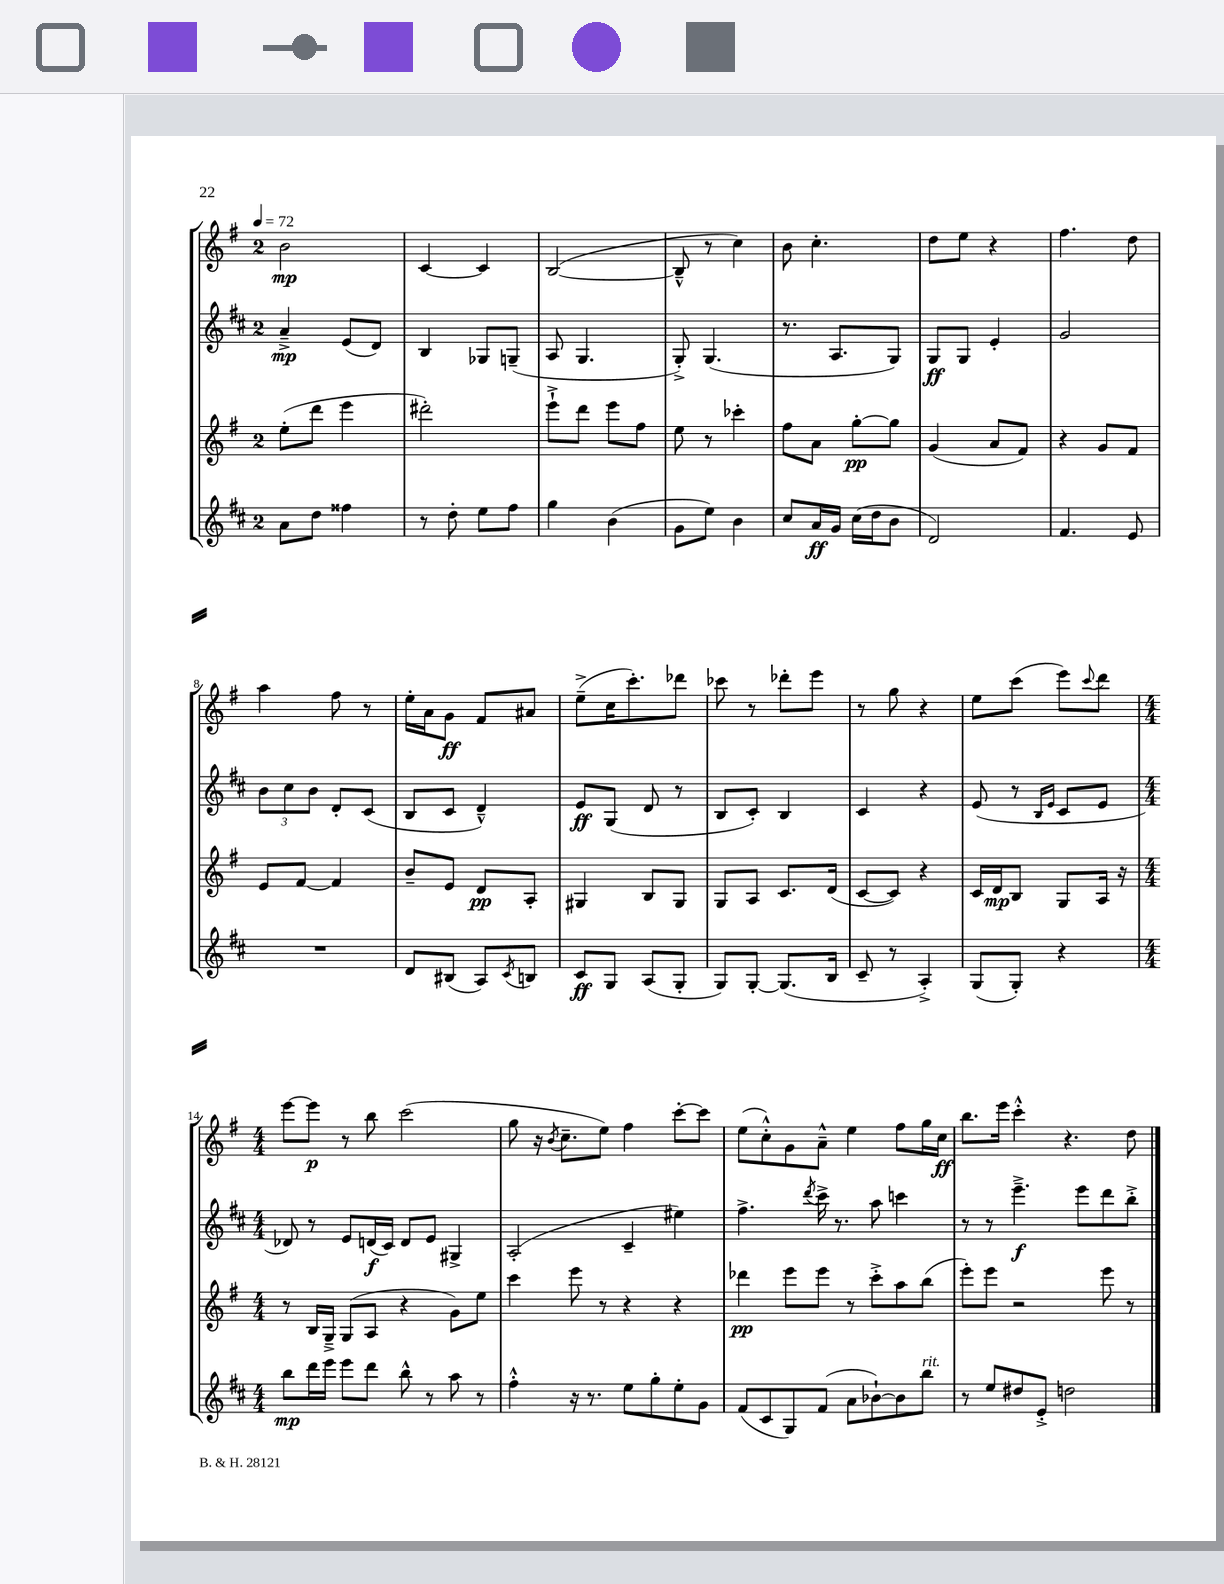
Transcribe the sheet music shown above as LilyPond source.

<<
\new StaffGroup <<
\new Staff = "s0" {
    \clef treble \key g \major \once \override Staff.TimeSignature.style = #'single-digit \time 2/4 \tempo 4 = 72
    b'2\mp |
    c'4~ c'4 |
    b2~( |
    b8---^ r8 c''4) |
    b'8 c''4.-. |
    d''8 e''8 r4 |
    fis''4. d''8 |
    a''4 fis''8 r8 |
    e''16-. a'16 g'8\ff fis'8 ais'8 |
    e''8--->( c''16 c'''8.-.) des'''8 |
    ces'''8 r8 des'''8-. e'''8 |
    r8 g''8 r4 |
    e''8 c'''8( e'''8) \appoggiatura { c'''8 } d'''8 |
    \numericTimeSignature \time 4/4 e'''8~ e'''8\p r8 b''8 c'''2( |
    g''8 r16 \acciaccatura { b'8 } c''8.-- e''8) fis''4 c'''8~-. c'''8 |
    e''8( c''8-.-^) g'8 a'8---^ e''4 fis''8 g''16 c''16\ff |
    b''8. e'''16 c'''4-.-^ r4. d''8 \bar "|." |
}
\new Staff = "s1" {
    \clef treble \key d \major \once \override Staff.TimeSignature.style = #'single-digit \time 2/4
    a'4--->\mp e'8( d'8) |
    b4 ges8 g8--( |
    a8 g4. |
    g8-.->) g4.( |
    r8. a8. g8) |
    g8\ff g8 e'4-. |
    g'2 |
    \tuplet 3/2 { b'8 cis''8 b'8 } d'8-. cis'8( |
    b8 cis'8 d'4---^) |
    e'8\ff g8( d'8 r8 |
    b8 cis'8-.) b4 |
    cis'4 r4 |
    e'8( r8 \grace { b16 e'16 } cis'8 e'8 |
    \numericTimeSignature \time 4/4 des'8) r8 e'8 d'16\f( cis'16) d'8 e'8 gis4-> |
    a2-.( cis'4-- eis''4) |
    fis''4.-> \acciaccatura { d'''8 } cis'''16-> r8. a''8 c'''4 |
    r8 r8 e'''4.--->\f e'''8 d'''8 b''8-.-> \bar "|." |
}
\new Staff = "s2" {
    \clef treble \key g \major \once \override Staff.TimeSignature.style = #'single-digit \time 2/4
    e''8-.( d'''8 e'''4 |
    dis'''2-.) |
    e'''8-!-> d'''8 e'''8 fis''8 |
    e''8 r8 ces'''4-. |
    fis''8 a'8 g''8~-.\pp g''8 |
    g'4( a'8 fis'8) |
    r4 g'8 fis'8 |
    e'8 fis'8~ fis'4 |
    b'8-- e'8 d'8\pp a8-. |
    gis4 b8 gis8 |
    g8 a8 c'8. d'16( |
    c'8~ c'8) r4 |
    c'16 d'16\mp b8 g8 a16 r16 |
    \numericTimeSignature \time 4/4 r8 b16 g16---> g8( a8 r4 g'8) e''8 |
    c'''4 e'''8 r8 r4 r4 |
    des'''4\pp e'''8 e'''8 r8 c'''8-.-> a''8 b''8( |
    e'''8-.) e'''8 r2 e'''8 r8 \bar "|." |
}
\new Staff = "s3" {
    \clef treble \key d \major \once \override Staff.TimeSignature.style = #'single-digit \time 2/4
    a'8 d''8 fisis''4 |
    r8 d''8-. e''8 fis''8 |
    g''4 b'4( |
    g'8 e''8) b'4 |
    cis''8 a'16\ff g'16 cis''16( d''16 b'8 |
    d'2) |
    fis'4. e'8 |
    R2 |
    d'8 bis8( a8) \acciaccatura { cis'8 } b8 |
    cis'8\ff g8 a8( g8-. |
    g8) g8~-. g8.( b16 |
    cis'8-- r8 a4-.->) |
    g8( g8-.) r4 |
    \numericTimeSignature \time 4/4 b''8\mp d'''16 e'''16 e'''8 d'''8 b''8-^ r8 a''8 r8 |
    fis''4-.-^ r16 r8. e''8 g''8-. e''8-. g'8 |
    fis'8( cis'8 g8) fis'8( a'8 bes'8~-!) bes'8 b''8^\markup { \italic "rit." } |
    r8 e''8 dis''8 e'8-.-> d''2 \bar "|." |
}
>>
>>
